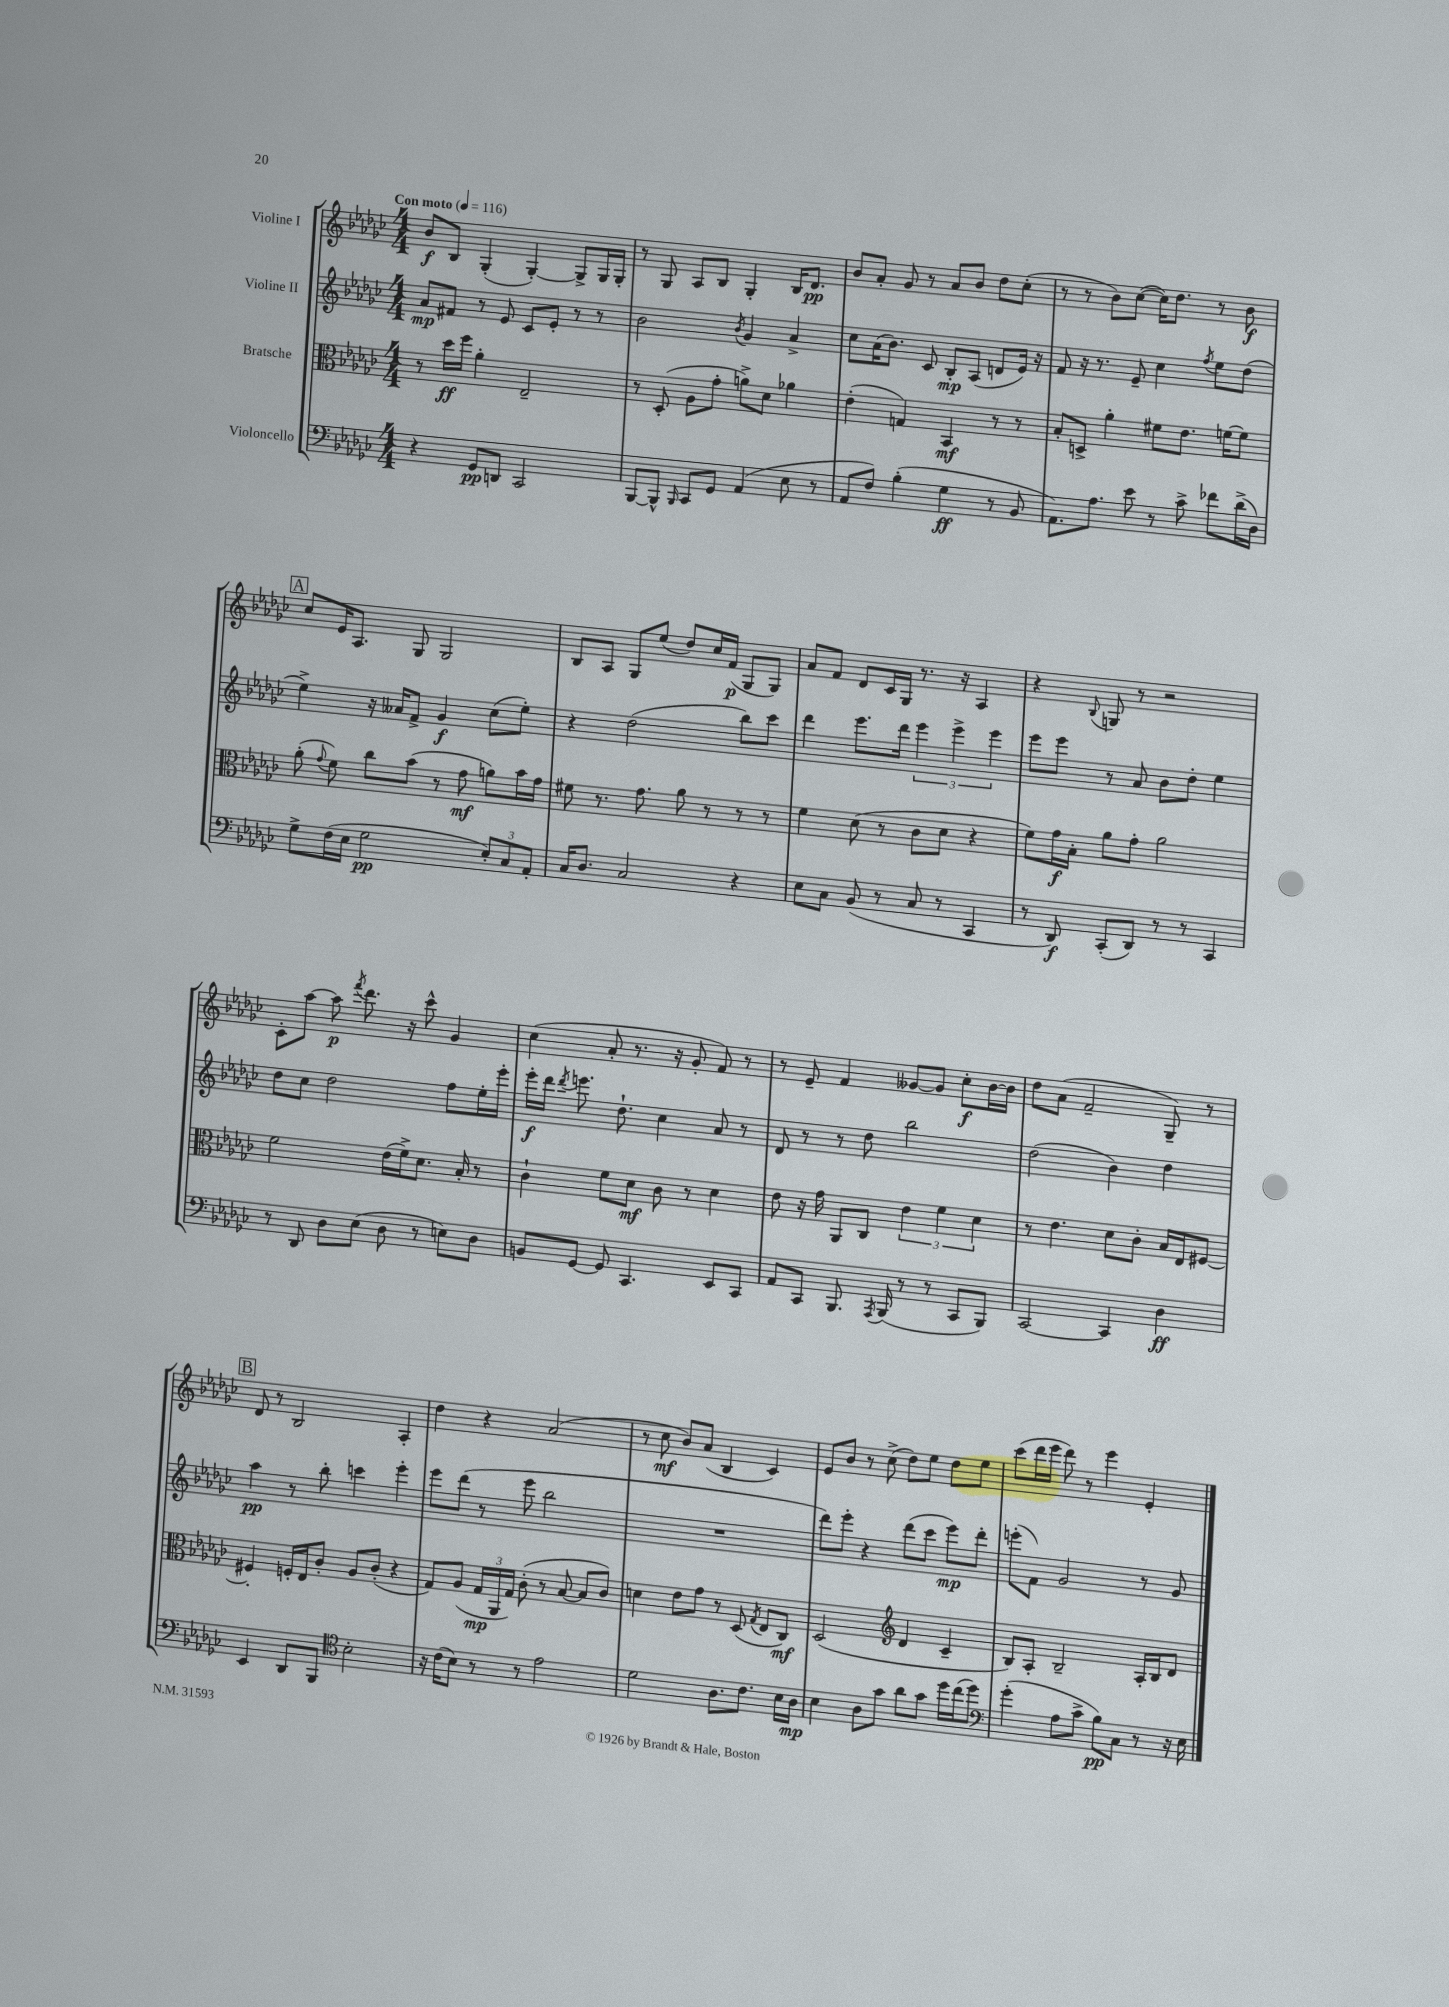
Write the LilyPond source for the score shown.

<<
\new StaffGroup <<
\new Staff = "s0" \with { instrumentName = "Violine I" } {
    \clef treble \key ges \major \numericTimeSignature \time 4/4 \tempo "Con moto" 4 = 116
    \autoBeamOff bes'8[\f bes8] ges4-.( ges4~-.) ges8[-> ges16 ges16]-. |
    r8 ges8 aes8[ bes8] ges4-. bes16[ des'8.]\pp |
    bes'8[ aes'8]-. ges'8 r8 aes'8[ bes'8] des''8[ ces''8]-.( |
    r8 r8 bes'8[) ces''8]~( ces''16[) des''8.] r8 bes'8\f |
    \mark \markup { \box "A" } ces''8[ ees'16 aes8.] ges8 ges2 |
    bes8[ aes8] ges8[ ees''8]( des''8[) ces''16 f'16]\p( ges8[ ges8]) |
    aes'8[ f'8] des'8[ ces'16 ges16] r8. r16 aes4 |
    r4 \appoggiatura { bes8 } g8 r8 r2 |
    ces'8[-. aes''8]~ aes''8\p \acciaccatura { f'''8 } des'''8. r16 ces'''8-^ ges'4 |
    ces''4( aes'8-. r8. r16 ges'8-. f'8) r8 |
    r8 ees'8-- f'4 geses'8[~ geses'8] ces''8[-.\f bes'16~ bes'16] |
    des''8[ aes'8]( f'2-- ges8--) r8 |
    \mark \markup { \box "B" } des'8 r8 bes2 aes4-. |
    des''4 r4 aes'2( |
    r8 ces''8\mf bes'8[) aes'8]( bes4 ces'4) |
    ees'8[ bes'8] r8 ces''8->( des''8[) ees''8] des''8[ ees''8] |
    ces'''8[( des'''16 ees'''16] des'''8) r8 ees'''4 ees'4-. \bar "|." |
}
\new Staff = "s1" \with { instrumentName = "Violine II" } {
    \clef treble \key ges \major \numericTimeSignature \time 4/4
    \autoBeamOff aes'8[\mp fis'8] r8 ees'8 ces'8[ ees'8]-. r8 r8 |
    bes'2 \acciaccatura { bes'8 } ges'4 aes'4-> |
    ces''8[ aes'16( bes'8.]) ces'8 bes8[-.\mp aes8]( d'8[ ees'16]) r16 |
    f'8 r16 r8. ees'8-- ces''4 \acciaccatura { f''8 } ees''8[ des''8]( |
    \mark \markup { \box "A" } ees''4->) r16 aeses'16[ f'8]-> ges'4\f ces''8[( ees''8]-.) |
    r4 des''2( bes''8[) ces'''8] |
    des'''4 ees'''8.[ des'''16] \tuplet 3/2 { ees'''4 ees'''4-> ees'''4 } |
    ees'''8[ ees'''8] r8 aes'8 bes'8[ des''8]-. ees''4 |
    des''8[ ces''8] des''2 f''8[ ees''16-. ees'''16]-. |
    ees'''16[-.\f des'''16] \acciaccatura { des'''8 } e'''8. des''8.-! ces''4 aes'8 r8 |
    des'8 r8 r8 des''8 bes''2 |
    des''2( bes'4) des''4 |
    \mark \markup { \box "B" } aes''4\pp r8 bes''8-. c'''4 ees'''4-. |
    ees'''8[ des'''8]( r8 ees'''8 bes''2 |
    R1 |
    des'''8[) ees'''8]-. r4 des'''8[( ces'''8] ees'''8[\mp) des'''8]-. |
    e'''8[-.( f'8]) ges'2 r8 ges'8 \bar "|." |
}
\new Staff = "s2" \with { instrumentName = "Bratsche" } {
    \clef alto \key ges \major \numericTimeSignature \time 4/4
    \autoBeamOff r8 des''16[\ff f''16] aes'4-. ees2-- |
    r8 des8-.( aes8[ ges'8]-. a'8[->) des'8] aes'4 |
    ees'4-.( g4) bes,4\mf r8 r8 |
    bes8[-. d8]-> aes'4-. fis'8[ ees'8.] f'16[~ f'8] |
    \mark \markup { \box "A" } aes'8-.( \appoggiatura { ges'8 } f'8) ces''8[ bes'8]( r8 ges'8\mf a'8[) bes'16 ges'16] |
    fis'8 r8. ges'8. aes'8 r8 r8 r8 |
    f'4 des'8( r8 ces'8[ des'8] r4 |
    f'8[) ges'16\f bes16]-. aes'8[ ges'8]-. aes'2 |
    f'2 ees'16[( f'16->) des'8.] bes16-. r8 |
    ces'4-! f'8[ des'8]\mf ces'8 r8 des'4 |
    ees'8 r16 ges'16 aes,8[ ces8] \tuplet 3/2 { ees'4 f'4 des'4 } |
    r8 ees'4. des'8[ ces'8]-. bes16[ ees16 fis8]~ |
    \mark \markup { \box "B" } fis4-. f16[-. ees16 ces'8]-. aes8[ ces'8]-.( r4 |
    ges8[) aes8]( \tuplet 3/2 { ges16[\mp aes,16 ges16]) } ces'8-.( r8 bes8~ bes8[ ces'8]) |
    d'4 ees'8[ ges'8] r8 des8( \acciaccatura { ges8 } ees8[ ces8]\mf) |
    des2( \clef treble des'4 ces'4-- |
    bes8[) aes8]-. bes2-- aes16[-. bes16 des'8] \bar "|." |
}
\new Staff = "s3" \with { instrumentName = "Violoncello" } {
    \clef bass \key ges \major \numericTimeSignature \time 4/4
    \autoBeamOff r4 ges,8[\pp d,8] ces,2 |
    bes,,8[~ bes,,8]-^ \grace { bes,,16 } ces,8[ ges,8] aes,4( ees8 r8 |
    aes,8[ f8]) bes4-.( ges4\ff r8 bes,8 |
    aes,8.[) aes8.] ees'8 r8 ces'8-> fes'8[ des'16->( des16]) |
    \mark \markup { \box "A" } ges8[-> f16( ees16] ges2\pp \tuplet 3/2 { ees8[-.) ces8 aes,8]-. } |
    ces16[ des8.] ces2 r4 |
    ees8[ ces8] bes,8( r8 ces8 r8 ces,4 |
    r8 des,8\f) ces,8[-.( des,8]) r8 r8 ces,4 |
    r8 des,8 des8[ ees8]( des8 r8 e8[) des8] |
    b,8[ ges,8]~ ges,8 ces,4. ees,8[ ces,8] |
    aes,8[ ces,8] bes,,8. \acciaccatura { aes,,8 } bes,,16( r8 r8 ces,8[ bes,,8]) |
    ces,2~ ces,4 des4\ff |
    \mark \markup { \box "B" } ees,4 des,8[ bes,,8] \clef tenor bes2-. |
    r16 ces'16[( bes8]) r8 r8 ees'2 |
    des'2 aes8.[ ces'8.] bes16[ aes16]\mp |
    bes4 aes8[ ges'8] aes'8[ ges'8] des''16[ ces''16( des''8]) |
    \clef bass ges'4-.( aes8[ ces'8]-> bes8[\pp) ces8] r8 r16 ees16 \bar "|." |
}
>>
>>
\layout { \context { \Score \remove "Bar_number_engraver" } }
